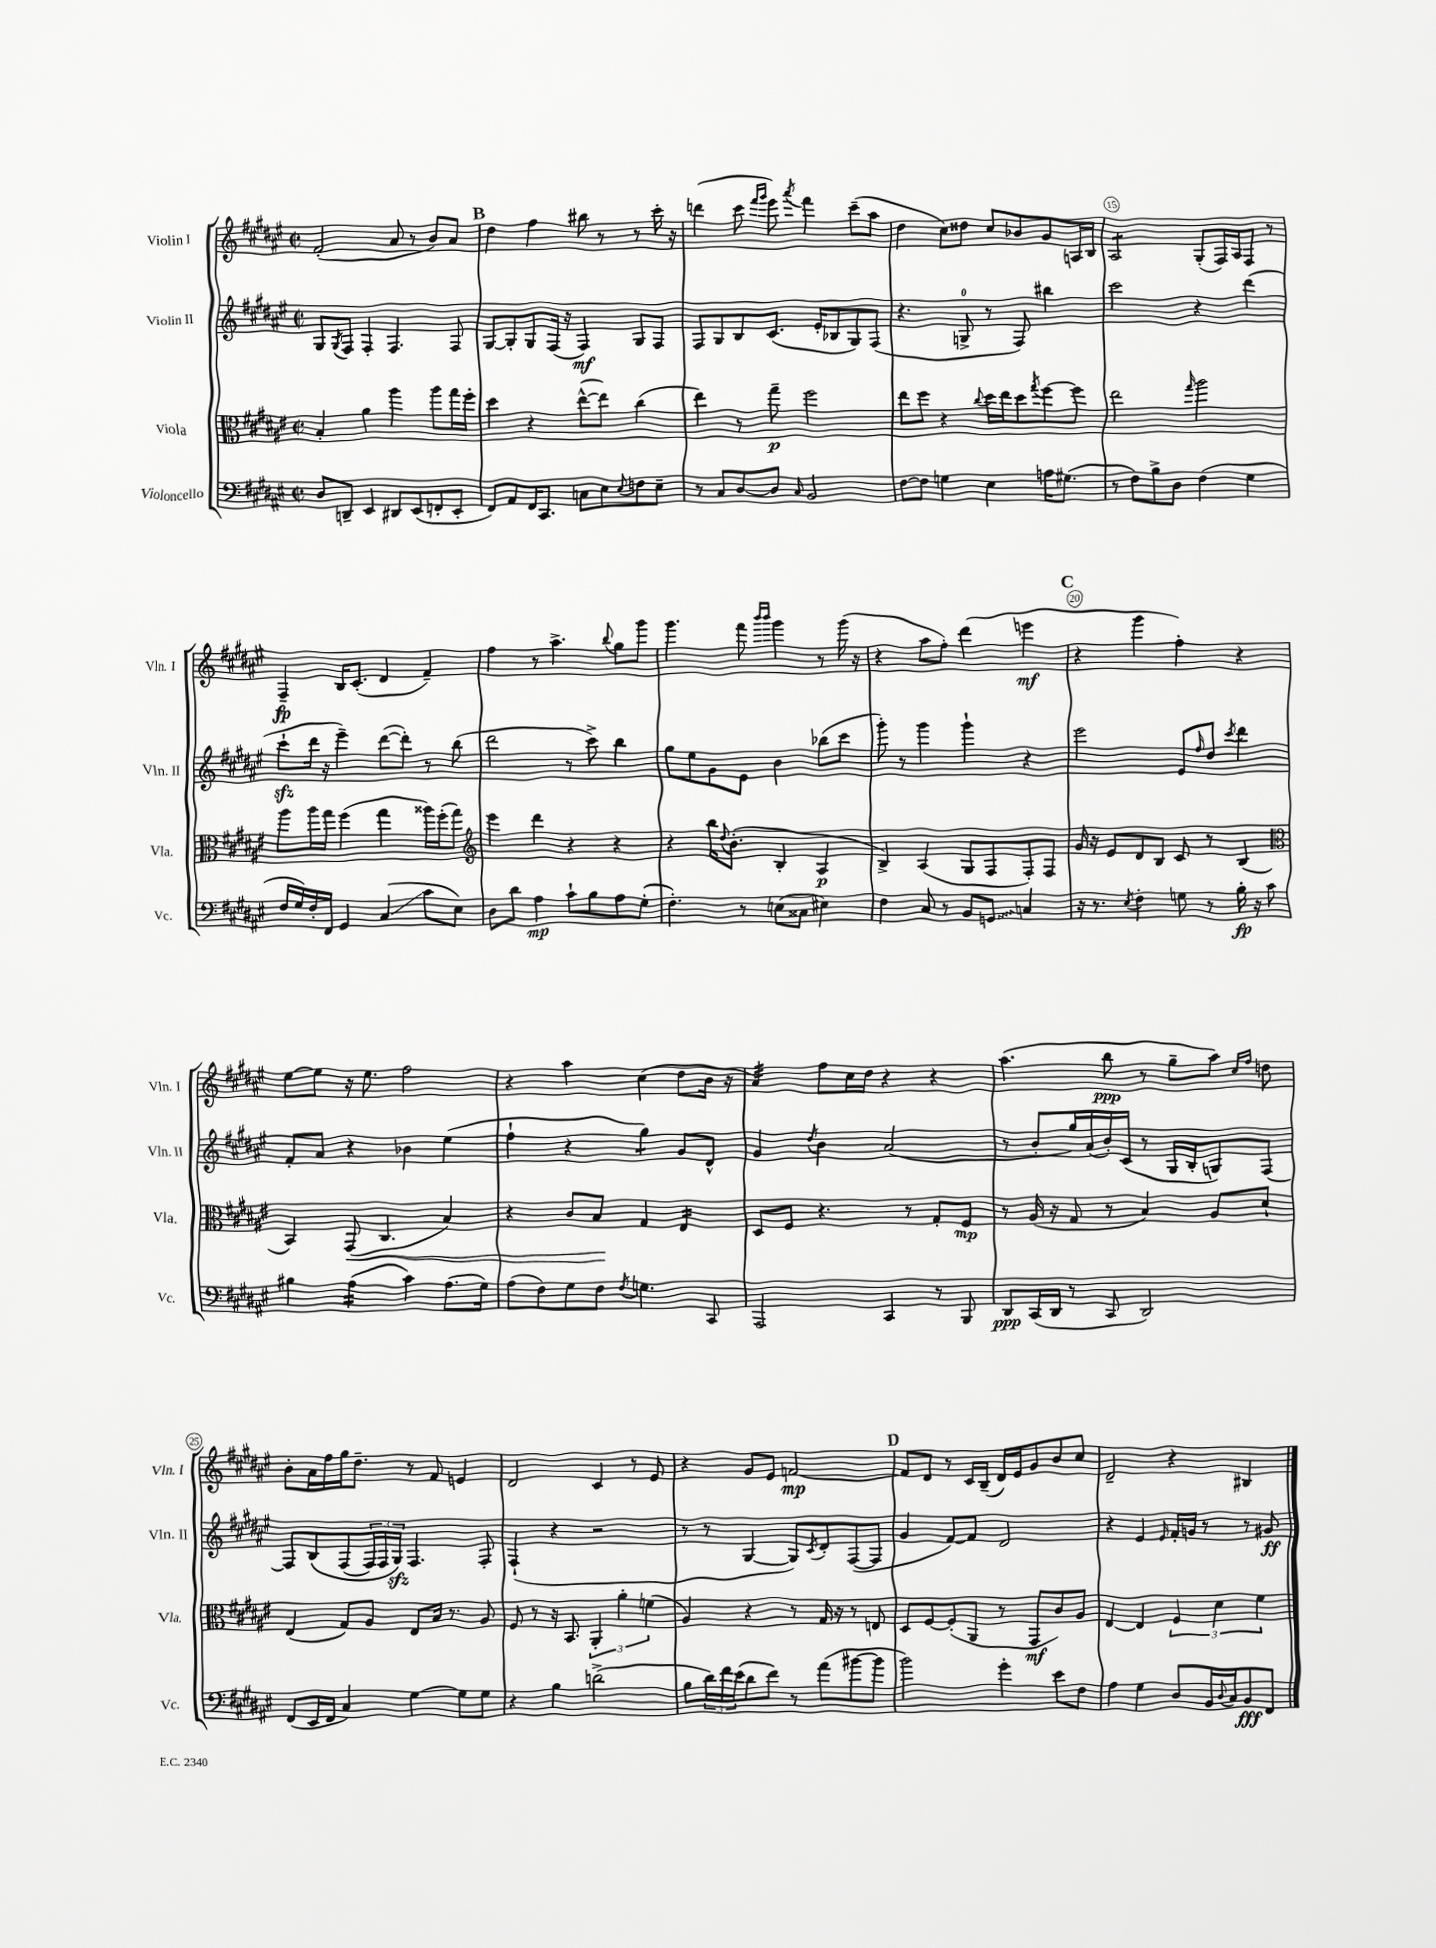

**kern	**kern	**kern	**kern
*staff4	*staff3	*staff2	*staff1
*clefF4	*clefC3	*clefG2	*clefG2
*k[f#c#g#d#a#e#]	*k[f#c#g#d#a#e#]	*k[f#c#g#d#a#e#]	*k[f#c#g#d#a#e#]
*M2/2	*M2/2	*M2/2	*M2/2
*met(c|)	*met(c|)	*met(c|)	*met(c|)
8D#	4B'	8G#	(2f#'
.	.	8qG#	.
8DD~	.	8F#	.
4EE#	4a#	4F#'	.
8DD#	4aa#	4.F#	8a#
(8EE#	.	.	8r
8FF'	8aa#	.	8b)
8EE#'	16gg#	8F#	8a#
.	16ff#'	.	.
=	=	=	=
8FF#)	4dd#	[8G#	4dd#
8AA#	.	8G#']	.
16FF#	4r	8G#	4ff#
8.CC#	.	.	.
.	.	(16F#	.
.	.	16r	.
8C	([8ee#^^	4F#)	8bb#
8E#	8ee#])	.	8r
8qqE#	.	.	.
8F	(4cc#	8G#	8r
8E#~	.	8F#	16ccc#'
.	.	.	16r
=	=	=	=
8r	4ee#)	8F#	(4ddd
8C#	.	8G#	.
[8D#	8r	8B	8ccc#
.	.	.	16qqfff#
.	.	.	16qqggg#
8D#]	8gg#~	(8.c#	8eee#)
16qqC#	.	.	8qaaa#
2BB	2ff#	.	4fff#
.	.	16e#'	.
.	.	8B-	.
.	.	8G#)	(8ccc#~
.	.	(8F#	8aa#
=	=	=	=
[8F#	8ee#	4.r	4dd#
8F#]	8ff#	.	.
4G	4r	.	8cc#)
.	.	8G^	8dd##
.	8qqcc#	.	.
4E#	16dd#	8r	8cc#
.	16ee#	.	.
.	8dd#	8F#)	8b-
.	8qgg#	.	.
16A	[8ff#	4bb#	8g#
(8.G#	.	.	.
.	8ff#]	.	16A
.	.	.	16B
=	=	=	=
8r	2ee#	2ccc#	2A#
8F#)	.	.	.
8B^	.	.	.
8D#	.	.	.
.	16qqgg#	.	.
(4F#	2aa#	4r	(8G#'
.	.	.	16F#)
.	.	.	16A#
4G#	.	(4ddd#	8F#
.	.	.	8r
=	=	=	=
16F#	8aa#	8ccc#`	4F#~
16G#)	.	.	.
16F#'	16aa#	16ddd#	.
16FF#	16gg#	16r	.
4GG#	(4ff#	4eee#~)	16B
.	.	.	(8.c#'
(4C#	4gg#	([8ddd#	4d#
.	.	8ddd#'])	.
8c#	16aa##)	8r	4f#~)
.	(16ff#'	.	.
8E#)	8gg#)	(8bb	.
=	=	=	=
*	*clefG2	*	*
8D#	4eee#	2ddd#	4ff#
8d#	.	.	.
4A#	4ddd#	.	8r
.	.	.	4.aa#^
8c#`	4r	8r	.
8B	.	8ccc#^)	.
.	.	.	8qqbb
8A#	4r	4bb	8gg#
(8G#'	.	.	8ggg#
=	=	=	=
4.F#')	4r	8gg#	4.ggg#
.	.	8ee#	.
.	16bb	8g#	.
.	8qqdd#	.	.
.	(8.b'	.	.
8r	.	8e#	8fff#
.	.	.	16qqbbb
.	.	.	16qqbbb
(8E	4B'	4b	4ggg#
8C##	.	.	.
4E#)	4A#	(8bb-	8r
.	.	8ccc#	(16ggg#
.	.	.	16r
=	=	=	=
4F#	4B^)	8ggg#')	4r
.	.	8r	.
8C#	(4A#	4ggg#	8aa#
8r	.	.	8ff#')
8BB	8G#	4ggg#`	(4ddd#
8GG	8F#	.	.
4C	8F#')	4r	4eee
.	8F#	.	.
=	=	=	=
16r	16g#	2eee#	4r
8.r	16r	.	.
.	8e#	.	.
8qE#	.	.	.
4F#'	8d#	.	4ggg#
.	8B	.	.
8G	8c#	8e#	4ff#')
.	.	16qqff#	.
8r	8r	8dd#	.
.	.	8qccc#	.
16B'	(4B	4ddd#	4r
16r	.	.	.
8c#	.	.	.
=	=	=	=
*	*clefC3	*	*
4B#	4BB)	8f#'	[8ee#
.	.	8a#	8ee#]
(4A#	(8GG#	4r	16r
.	.	.	8.ee#
.	4.C#	.	.
4c#)	.	4b-	2ff#
(8.A#	4B)	(4ee#	.
16G#)	.	.	.
=	=	=	=
(8A#	4r	4ff#`	4r
8F#)	.	.	.
8G#	8c#	4r	4aa#
8F#	8B	.	.
8qF#	.	.	.
4.G	4G#	4gg#)	(4cc#
.	4E#	8g#	8dd#
8CC#	.	8d#^^	16b
.	.	.	16r
=	=	=	=
2AAA#	8D#	4g#	4a#)
.	8F#	.	.
.	.	8qdd#	.
.	4.r	4b	8ff#
.	.	.	16cc#
.	.	.	16dd#
4CC#	.	(2a#	4r
.	8r	.	.
8r	8G#'	.	4r
8BBB	8F#	.	.
=	=	=	=
8DD#	8r	8r	(4.aa#
(16CC#	(16A#	8b'	.
16DD#	16r	.	.
8r	8G#	16gg#)	.
.	.	(16a#	.
8CC#	8r	16b')	8bb
.	.	(16c#	.
2DD#)	4B)	8r	8r
.	.	16G#	8gg#~
.	.	16B'	.
.	8A#	8G)	8aa#)
.	.	.	16qqcc#
.	.	.	16qqff#
.	8d#`	[8F#	8dd
=	=	=	=
(8FF#	(4E#	8F#]	8b'
16EE#	.	&(8B	16a#
16FF#	.	.	16ff#
4C#)	8G#)	(8F#	16gg#
.	.	.	8.dd#~
.	8A#	24F#)	.
.	.	24F#	.
.	.	24G#&)	.
[4G#	8E#	4.F#	8r
.	16B	.	8f#
.	8.r	.	.
8G#]	.	.	4e
8G#	8A#	8F#'	.
=	=	=	=
4r	8F#	(4F#`	2d#
.	8r	.	.
4B	16r	4r	.
.	8.BB	.	.
(2d^	6AA#'	2r	4c#
.	6a#'	.	.
.	.	.	8r
.	(6f	.	.
.	.	.	8e#
=	=	=	=
8B	4A#)	8r	4r
24d#)	.	8r	.
24f#	.	.	.
(24e#	.	.	.
8d#	4r	[4G#	8g#
8f#)	.	.	8e#
8r	8r	8G#])	[2f
.	.	8qc#	.
(8a#	16G#	8d#'	.
.	16r	.	.
[8b#	8r	([8F#	.
8b#]	8E	8F#]	.
=	=	=	=
2b)	8D#	4g#	8f]
.	[8F#	.	8d#
.	(8F#']	[8f#)	8r
.	8AA#	8f#]	16c#
.	.	.	(16B~
4g#'	8r	2d#	16d#)
.	.	.	16e#
.	8GG#	.	8g#
8e#	8c#)	.	8b
8F#	8A#	.	8cc#
=	=	=	=
4A#	[4E#	4r	2d#~
4G#	4E#]	4e#	.
.	.	16qqe#	.
8D#	6F#	16f#'	4r
.	.	16g	.
16BB	.	8r	.
.	6d#	.	.
8qqD#	.	.	.
16C#	.	.	.
8BB	.	8r	4B#
.	6f#	.	.
8FF#	.	8g#	.
==	==	==	==
*-	*-	*-	*-
